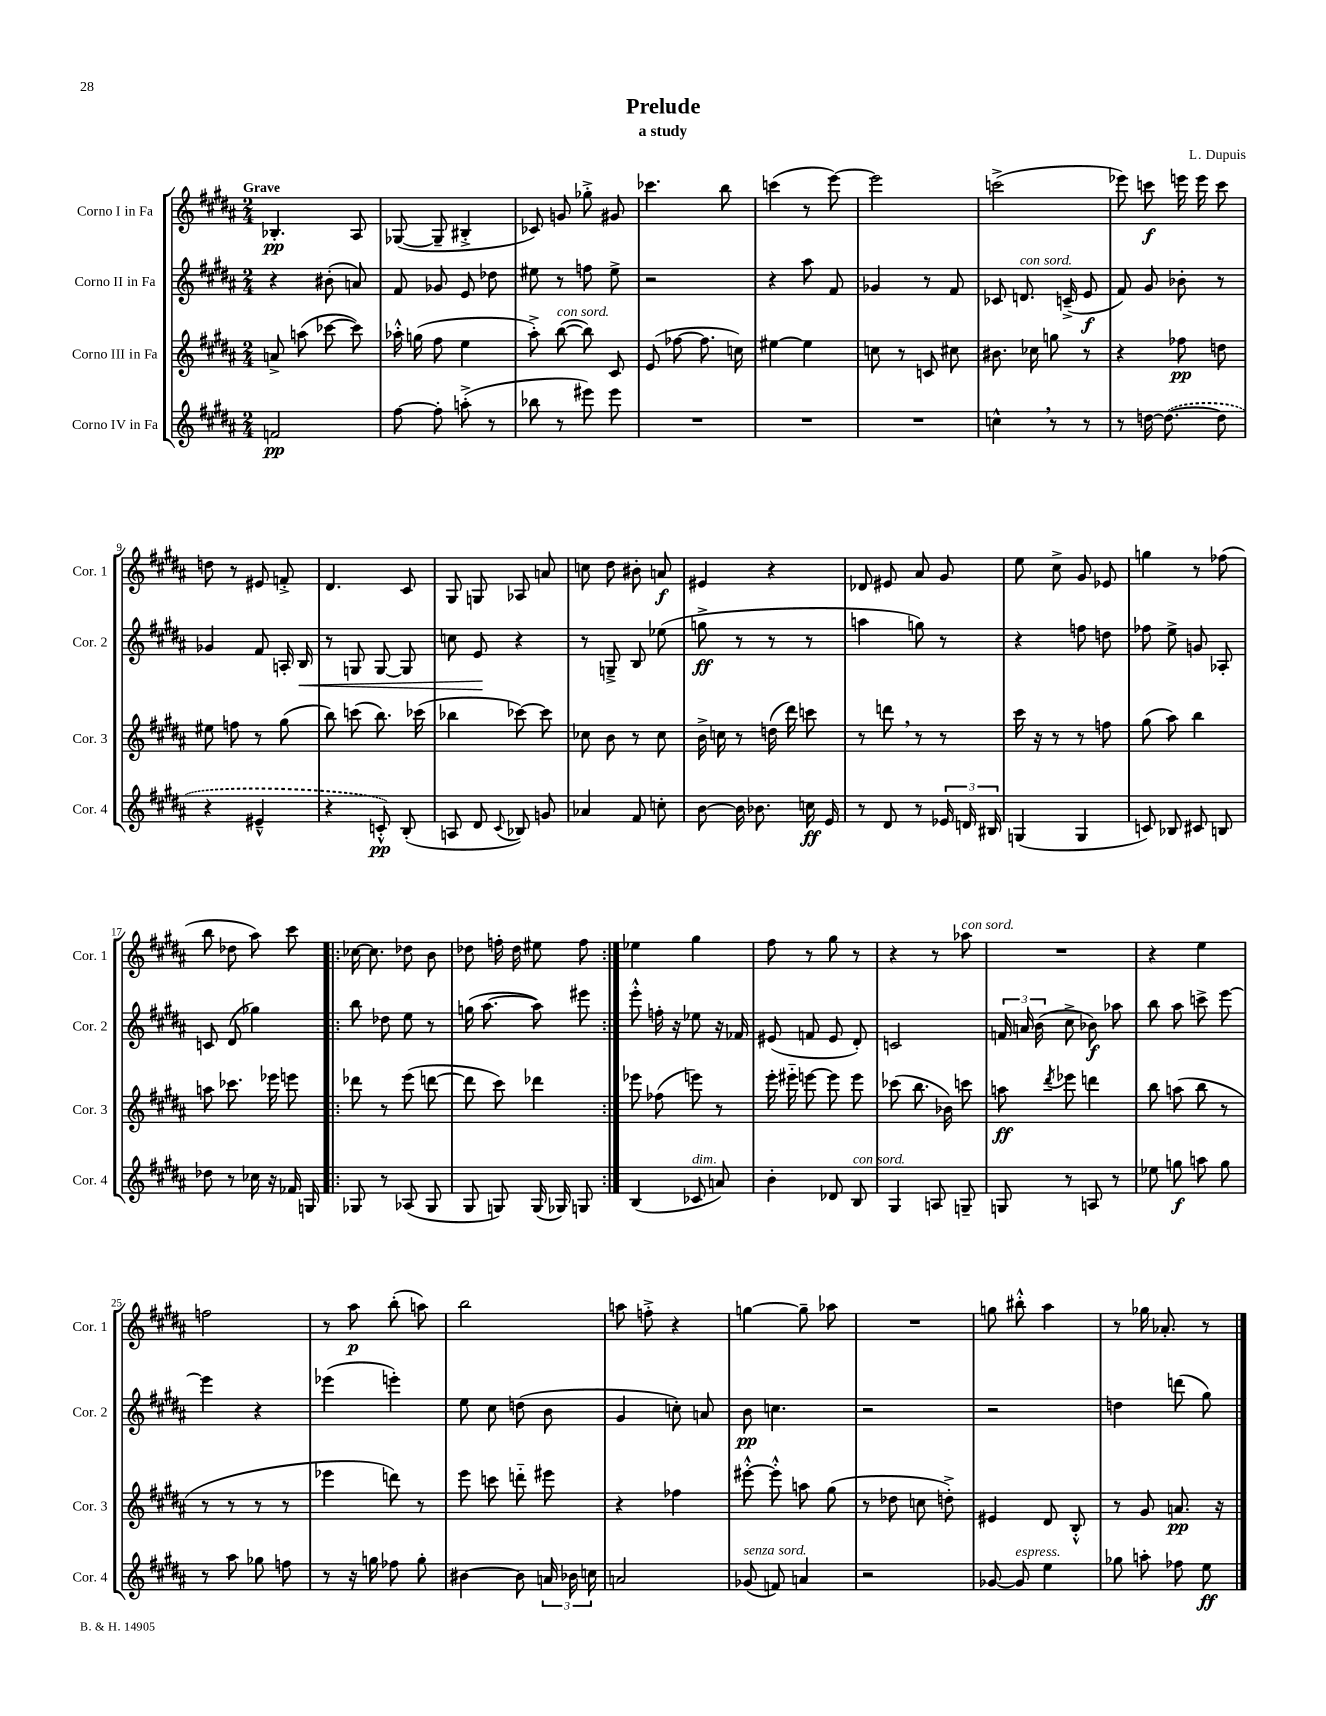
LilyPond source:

\header { title = "Prelude" composer = "L. Dupuis" subtitle = "a study" }
<<
\new StaffGroup <<
\new Staff = "s0" \with { instrumentName = "Corno I in Fa" shortInstrumentName = "Cor. 1" } {
    \clef treble \key b \major \numericTimeSignature \time 2/4 \tempo "Grave"
    \autoBeamOff bes4.-.\pp ais8 |
    ges8~( ges8-- bis4-.-> |
    ces'8) g'8 ges''8-.-> gis'8 |
    ces'''4. b''8 |
    c'''4( r8 e'''8~) |
    e'''2 |
    c'''2->( |
    ees'''8) c'''8\f e'''16 e'''16 c'''8 |
    d''8 r8 eis'8 f'8-.-> |
    dis'4. cis'8 |
    gis8 g8 aes8 a'8 |
    c''8 dis''8 bis'8-. a'8\f |
    eis'4 r4 |
    des'8 eis'8 ais'8 gis'8 |
    e''8 cis''8-> gis'8 ees'8 |
    g''4 r8 fes''8( |
    b''8 des''8 ais''8) cis'''8 |
    \repeat volta 2 { ces''16~ ces''8. des''8 b'8 |
    des''8 f''16-. des''16 eis''8 f''8 | }
    ees''4 gis''4 |
    fis''8 r8 gis''8 r8 |
    r4 r8 aes''8^\markup { \italic "con sord." } |
    R2 |
    r4 e''4 |
    f''2 |
    r8 ais''8\p b''8-.( a''8) |
    b''2 |
    a''8 f''8-.-> r4 |
    g''4~ g''8-- aes''8 |
    R2 |
    g''8 bis''8-.-^ ais''4 |
    r8 ges''16 aes'8.-. r8 \bar "|." |
}
\new Staff = "s1" \with { instrumentName = "Corno II in Fa" shortInstrumentName = "Cor. 2" } {
    \clef treble \key b \major \numericTimeSignature \time 2/4
    \autoBeamOff r4 bis'8-.( a'8) |
    fis'8 ges'8 e'8 des''8 |
    eis''8 r8 f''8 eis''8-> |
    r2 |
    r4 ais''8 fis'8 |
    ges'4 r8 fis'8 |
    ces'8 d'8.^\markup { \italic "con sord." } c'16--->( e'8\f |
    fis'8) gis'8 bes'8-. r8 |
    ges'4 fis'8 a16-. b16\< |
    r8 g8 g8~ g8 |
    c''8 e'8\! r4 |
    r8 g8---> b8 ees''8( |
    g''8->\ff r8 r8 r8 |
    a''4 g''8) r8 |
    r4 f''8 d''8 |
    fes''8 e''8-> g'8 aes8-. |
    c'8 dis'8( ges''4) |
    \repeat volta 2 { b''8 des''8 e''8 r8 |
    g''16( ais''8.~ ais''8) eis'''8 | }
    e'''8-.-^ f''16-. r16 ees''8 r16 fes'16 |
    eis'8( f'8 eis'8 dis'8-.) |
    c'2 |
    \tuplet 3/2 { f'16 a'16 b'16( } cis''8-> bes'8\f) aes''8 |
    b''8 ais''8 c'''8-> e'''8~ |
    e'''4 r4 |
    ees'''4( e'''4-.) |
    e''8 cis''8 d''8( b'8 |
    gis'4 c''8-.) a'8 |
    b'8\pp c''4. |
    r2 |
    r2 |
    d''4 d'''8( gis''8) \bar "|." |
}
\new Staff = "s2" \with { instrumentName = "Corno III in Fa" shortInstrumentName = "Cor. 3" } {
    \clef treble \key b \major \numericTimeSignature \time 2/4
    \autoBeamOff a'8-> a''8( ces'''8~ ces'''8) |
    aes''16-.-^ g''16( fis''8 e''4 |
    ais''8-.->) b''8~^\markup { \italic "con sord." }( b''8) cis'8 |
    e'8( fes''8~ fes''8. c''16) |
    eis''4~ eis''4 |
    c''8 r8 c'8 cis''8 |
    bis'8. ces''16 g''8 r8 |
    r4 fes''8\pp d''8 |
    eis''8 f''8 r8 gis''8( |
    b''8) c'''8( b''8.) ces'''16( |
    bes''4 ces'''8~) ces'''8 |
    ces''8 b'8 r8 ces''8 |
    b'16-> c''16 r8 d''16( dis'''16) c'''8 |
    r8 d'''8 \breathe r8 r8 |
    cis'''16 r16 r8 r8 f''8 |
    gis''8( ais''8) b''4 |
    a''8 ces'''8. ees'''16 e'''8 |
    \repeat volta 2 { des'''8 r8 e'''8( d'''8~ |
    d'''8 cis'''8) des'''4 | }
    ees'''8 fes''8( e'''8) r8 |
    e'''16-. eis'''16-_ e'''8~ e'''8 e'''8 |
    ces'''8( b''8. bes'16) c'''8 |
    a''8\ff \acciaccatura { dis'''8 } ees'''8 d'''4 |
    b''8 a''8( b''8 r8 |
    r8 r8 r8 r8 |
    ees'''4 d'''8) r8 |
    e'''8 c'''8 d'''8-_ eis'''8 |
    r4 fes''4 |
    eis'''8~-.-^ eis'''8-.-^ a''8 gis''8( |
    r8 des''8 c''8 d''8-.->) |
    eis'4 dis'8 b8-.-^ |
    r8 gis'8 a'8.\pp r16 \bar "|." |
}
\new Staff = "s3" \with { instrumentName = "Corno IV in Fa" shortInstrumentName = "Cor. 4" } {
    \clef treble \key b \major \numericTimeSignature \time 2/4
    \autoBeamOff f'2\pp |
    fis''8~ fis''8-. a''8-.->( r8 |
    bes''8 r8 eis'''8) eis'''8 |
    R2 |
    R2 |
    R2 |
    c''4-^ \breathe r8 r8 |
    r8 d''16~ \once \slurDashed d''8.~( d''8 |
    r4 eis'4---^ |
    r4 c'8-.-^\pp) b8-.( |
    a8 dis'8 \appoggiatura { cis'8 } bes8) g'8 |
    aes'4 fis'8 c''8-. |
    b'8~ b'16 bes'8. c''16\ff e'16 |
    r8 dis'8 r8 \tuplet 3/2 { ees'16 d'16 bis16 } |
    g4( g4 |
    c'8) bes8 cis'8 b8 |
    des''8 r8 ces''16 r16 fes'16 g16 |
    \repeat volta 2 { ges8 r8 aes8( ges8 |
    gis8 g8) g16( ges16) g8 | }
    b4( ces'8^\markup { \italic "dim." } a'8) |
    b'4-. des'8 b8^\markup { \italic "con sord." } |
    gis4 a8 g8-- |
    g8 r8 a8 r8 |
    ees''8 g''8\f a''8 g''8 |
    r8 ais''8 ges''8 f''8 |
    r8 r16 g''16 fes''8 g''8-. |
    bis'4~ bis'8 \tuplet 3/2 { a'16 bes'16 c''16 } |
    a'2 |
    ges'8^\markup { \italic "senza sord." }( f'8) a'4 |
    r2 |
    ges'8~ ges'8^\markup { \italic "espress." } e''4 |
    ges''8 a''8-. fes''8 e''8\ff \bar "|." |
}
>>
>>
